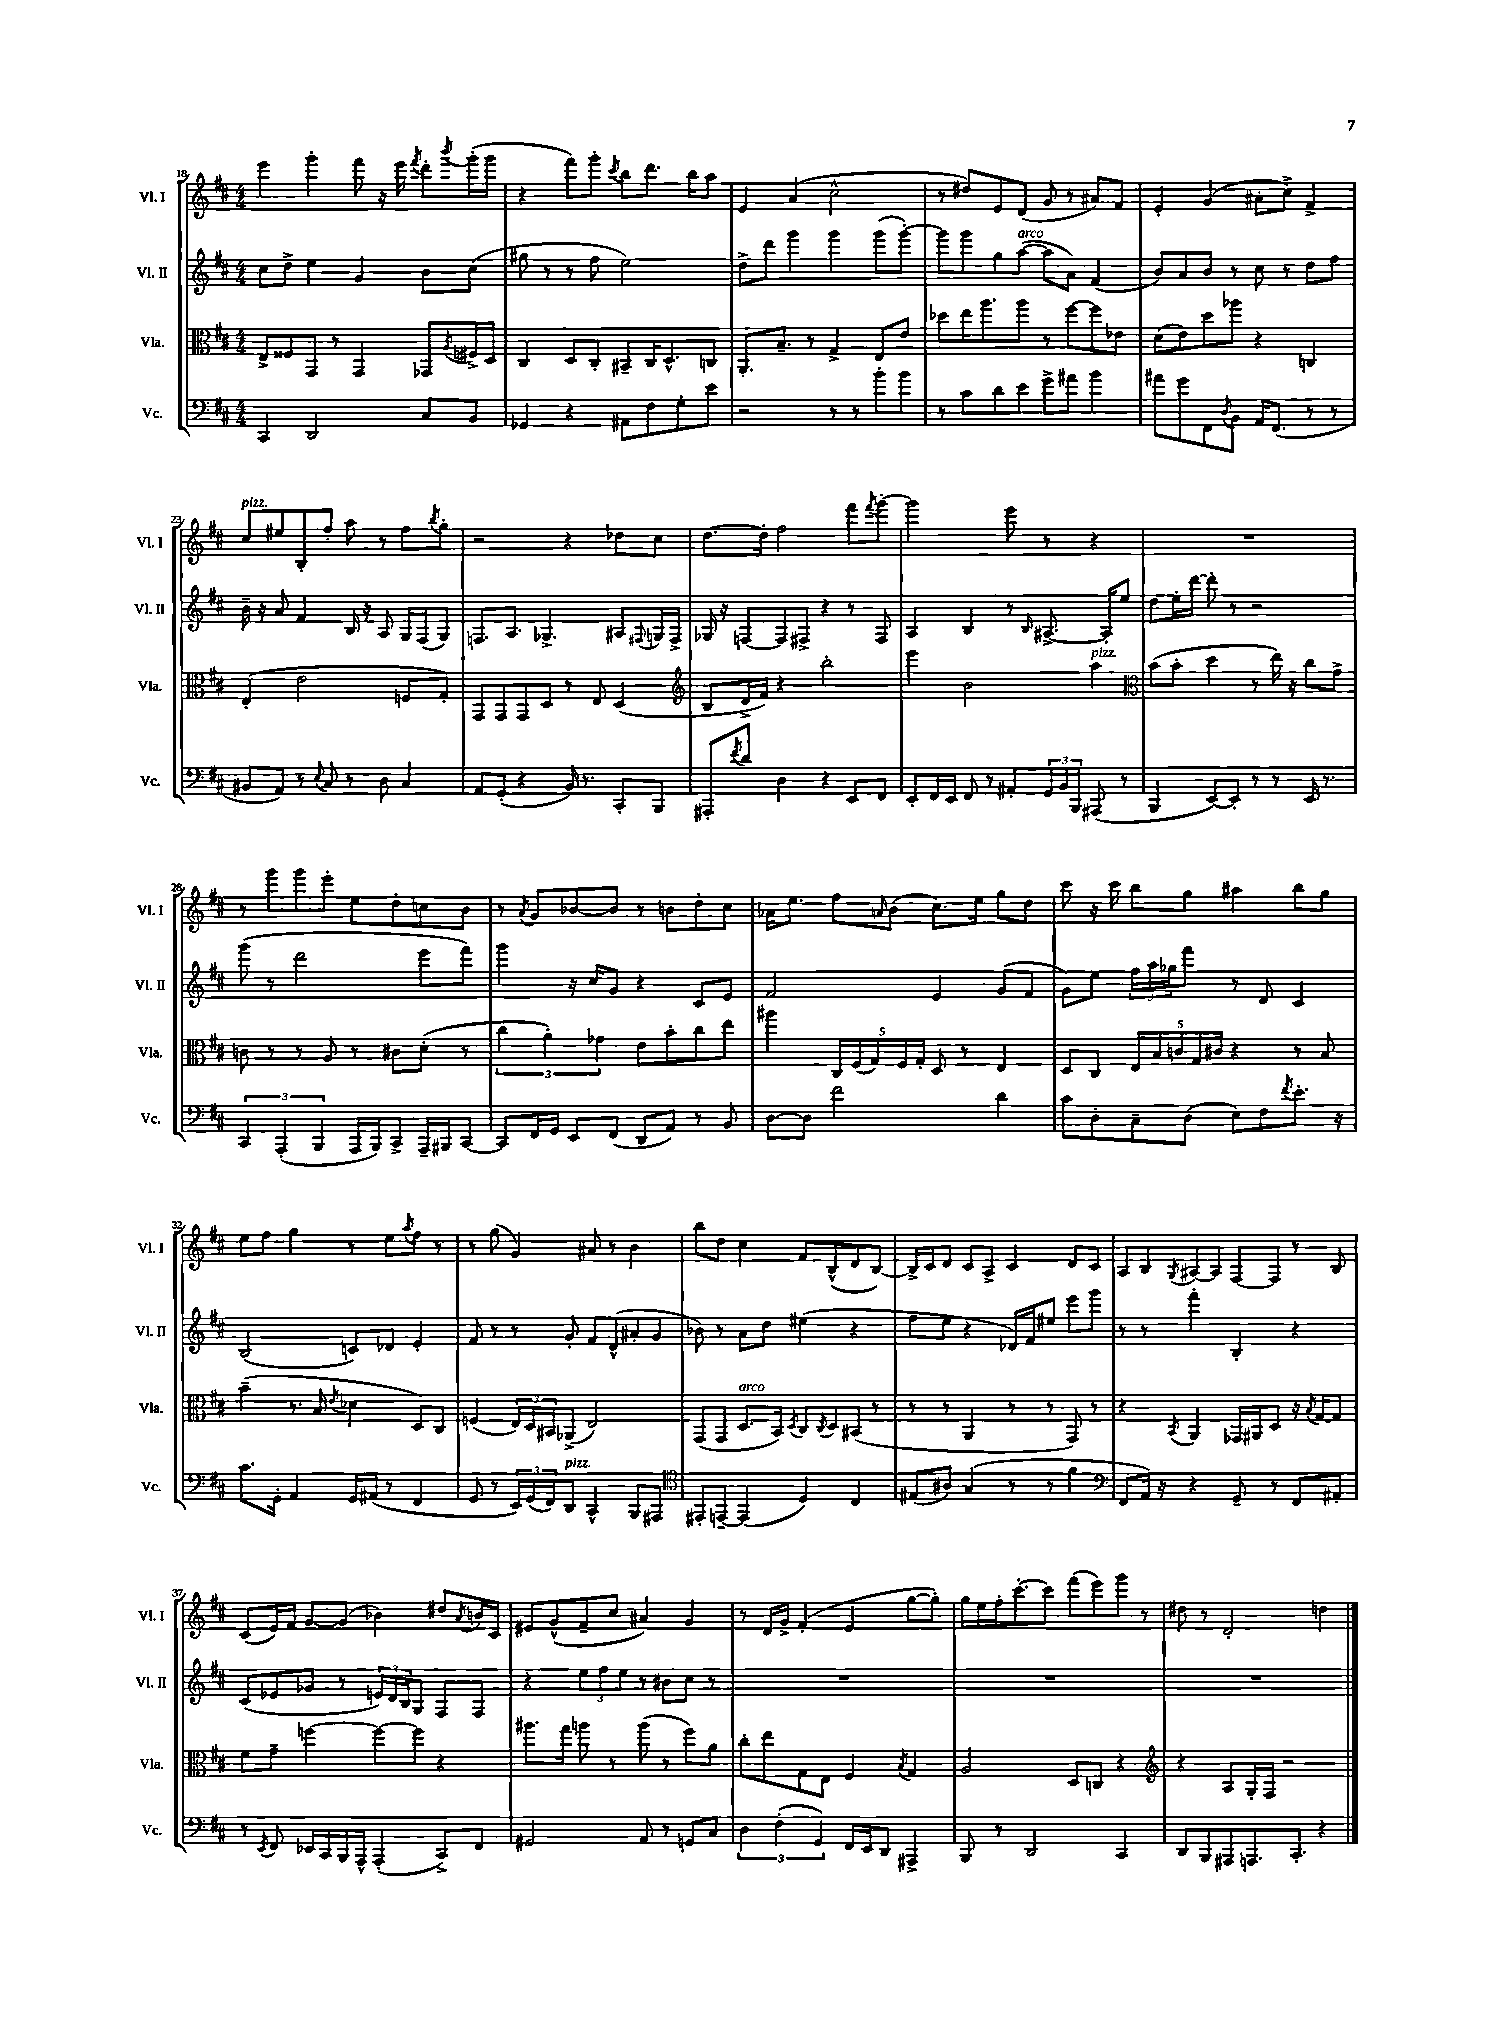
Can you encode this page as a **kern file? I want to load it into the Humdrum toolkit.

**kern	**kern	**kern	**kern
*staff4	*staff3	*staff2	*staff1
*clefF4	*clefC3	*clefG2	*clefG2
*k[f#c#]	*k[f#c#]	*k[f#c#]	*k[f#c#]
*M4/4	*M4/4	*M4/4	*M4/4
4CC#	8E^	8cc#	4eee
.	8F##	8dd^	.
2DD	8GG	4ee	4ggg'
.	8r	.	.
.	4GG	4g	8fff#
.	.	.	16r
.	.	.	16eee
.	.	.	8qfff#
8C#	8GG-	8b	8ddd'
.	8qA	.	8qbbb
8BB	16F#^	(8cc#	(16ggg'
.	16D	.	16ggg
=	=	=	=
4GG-	4C#	8gg#	4r
.	.	8r	.
4r	8D	8r	8fff#)
.	8C#'	8ff#	8ggg'
.	.	.	8qccc#
8AA#	8BB#~	2ee)	8bb
8F#	16C#	.	8.ddd
.	8.D^^	.	.
8G'	.	.	.
.	.	.	16bb
8e	8C	.	8aa
=	=	=	=
2r	8.AA'	8dd^	4e
.	.	8ddd	.
.	8.B~	.	.
.	.	4ggg	(4a
.	8r	.	.
8r	4G^	4ggg	2cc#^^
8r	.	.	.
8b'	8E	(8ggg	.
8b	8e	[8ggg')	.
=	=	=	=
8r	8dd-	8ggg]	8r
8c#	16ee	8ggg	8dd#)
.	8.aa	.	.
8d	.	8gg	8e
8e	8aa	([8aa	(8d
8g^	8r	8aa]	8g
8a#	[8ff#	8a)	8r
4b	8ff#]	(4f#	8a#)
.	8e-	.	8f#
=	=	=	=
8a#	(8d	8b)	4e'
8g	8e)	8a	.
8FF#	8dd	8b	(4g
8qD	.	.	.
8BB	8aa-	8r	.
16AA	4r	8cc#	8a#'
(8.FF#	.	.	.
.	.	8r	8cc#^)
8r	4C	8dd	4f#^
8r	.	8ff#	.
=	=	=	=
8BB#	(4E'	16b~	8cc#
.	.	16r	.
8AA)	.	8a	8ee#
8r	2e	4f#	8B'
8qqE	.	.	.
8C#	.	.	8ff#'
8r	.	16B	8aa
.	.	16r	.
8D	.	8A	8r
4C#	8F	16G	8ff#
.	.	(16F#	.
.	.	.	8qbb
.	8G')	8G)	8gg'
=	=	=	=
8AA	8GG	8.F	2r
(8GG'	8GG	.	.
.	.	8.A	.
4r	8GG	.	.
.	8D	4.G-^	.
16BB)	8r	.	4r
8.r	.	.	.
.	8E	.	.
8CC#'	(4D	8A#	8dd-
.	.	8qqF#	.
8BBB	.	16G	8cc#
.	.	16F#^	.
=	=	=	=
*	*clefG2	*	*
8AAA#'	8B	16G-	[8.dd
.	.	16r	.
8qf#	.	.	.
8d	16d^	[8F	.
.	16f#)	.	16dd']
4D	4r	8F]	2ff#
.	.	8F#^	.
4r	2bb'	4r	.
8EE	.	8r	8fff#
.	.	.	8qfff#
8FF#	.	8F#	[8ggg'
=	=	=	=
8EE'	4eee	4A	2ggg]
16FF#	.	.	.
16EE	.	.	.
8FF#	2b	4B	.
8r	.	.	.
8AA#'	.	8r	8eee
.	.	16qqB	.
24GG	.	[8.A#^	8r
24BB	.	.	.
24BBB	.	.	.
(8AAA#	4aa	.	4r
.	.	16A#']	.
8r	.	8ee	.
=	=	=	=
*	*clefC3	*	*
4BBB	(8b	8dd	1r
.	8b'	16ee'	.
.	.	[16ddd	.
[8EE)	4dd	8ddd']	.
8EE']	.	8r	.
8r	8r	2r	.
8r	16ee)	.	.
.	16r	.	.
16EE	8cc#	.	.
8.r	.	.	.
.	8g^	.	.
=	=	=	=
6CC#	8c	(8ggg	8r
.	8r	8r	8ggg
(6AAA'	.	.	.
.	8r	2ddd	8ggg
6BBB	.	.	.
.	8A	.	8eee'
16AAA	8r	.	8ee
16BBB)	.	.	.
8CC#^	8c#	.	8dd'
16AAA~	(8d'	8eee	8cc
16BBB#	.	.	.
[8CC#	8r	8fff#)	8b
=	=	=	=
8CC#]	6cc#	4ggg	8r
.	.	.	8qa
16FF#	.	.	8g
.	6a')	.	.
16GG	.	.	.
8EE	.	16r	[8b-
.	.	16cc#	.
.	6g-	.	.
(8FF#	.	8g	8b-]
8DD	8e	4r	8r
8AA)	8b'	.	8b
8r	8cc#	8c#	8dd'
8BB	8ee	8e	8cc#
=	=	=	=
[8D	4aa#	2f#	16a-
.	.	.	8.ee
8D]	.	.	.
2f#	20C#	.	8ff#
.	(20F#	.	.
.	20G)	.	.
.	.	.	16qqa
.	.	.	(8b
.	20F#	.	.
.	20G'	.	.
.	8D	4e	8.cc#)
.	8r	.	.
.	.	.	16ee
4d	4E	(8g	8gg
.	.	8f#	8dd
=	=	=	=
8c#	8D	8g)	8ccc#
8D'	8C#	8ee	16r
.	.	.	16ccc#
8C#~	20E	24ff#	8bb
.	.	24aa	.
.	20B	.	.
.	.	24gg-	.
.	20c	.	.
(8D	.	8fff#	8gg
.	20G	.	.
.	20c#	.	.
8E)	4r	8r	4aa#
8F#	.	8d	.
8qf#	.	.	.
8.e'	8r	4c#	8bb
.	8B	.	8gg
16r	.	.	.
=	=	=	=
8.c#	(4b~	(2B	8ee
.	.	.	8ff#
16GG'	.	.	.
4AA	8.r	.	4gg
.	16B	.	.
.	8qe	.	.
16GG	4d-	8c)	8r
(16AA#	.	.	.
8r	.	8d-	8ee
.	.	.	8qaa
4FF#	8D)	4e'	8ff#
.	8C#	.	8r
=	=	=	=
8GG	(4F	8f#	8r
8r	.	8r	(8gg
24EE)	24E)	8r	4g)
(24GG	24D	.	.
24FF#)	24BB#	.	.
8DD	(8AA-^	8g'	.
4CC#^^	2E)	8f#	8a#
.	.	(8d^^	8r
8BBB	.	8a#'	4b
8AAA#	.	8g	.
=	=	=	=
*clefC4	*	*	*
8EE#'	(8GG	8b-)	8bb
[8EE~	8GG	8r	8dd
(4EE]	8.D	8a	4cc#
.	.	8dd	.
.	16BB)	.	.
.	8qD	.	.
4D)	8C#	(4ee#	8f#
.	8qC#	.	.
.	8D	.	(8B^^
4C#	(8BB#	4r	8d
.	8r	.	[8B)
=	=	=	=
(8E#	8r	8ff#	16B^]
.	.	.	16c#
8A#)	8r	8ee	8d
(4G	4AA	4r	8c#
.	.	.	8A^
8r	8r	16d-)	4c#
.	.	16f#	.
8r	8r	8ee#	.
4f#	8GG)	8eee	8d
.	8r	8ggg	8c#
=	=	=	=
*clefF4	*	*	*
8FF#	4r	8r	8A
16AA)	.	8r	8B
16r	.	.	.
.	8qBB	.	8qG
4r	4AA	4fff#'	[8A#
.	.	.	8A#]
8GG~	16GG-	4B'	[8F#
.	16AA#	.	.
8r	8D	.	8F#]
8FF#	16r	4r	8r
.	8qB	.	.
.	[16G	.	.
8AA#'	8G]	.	8B
=	=	=	=
8r	8f#	(8c#	(8c#
8qEE	.	.	.
8FF#	8g~	8e-	16e)
.	.	.	16f#
16EE-	[4ff	8g-	[8g
16CC#	.	.	.
16BBB	.	8r	(8g]
16AAA^^	.	.	.
(4AAA'	8ff_	24e)	4b-)
.	.	24d	.
.	.	24B	.
.	8ff]	8G	.
8CC#^)	4r	8F#	8dd#
.	.	.	8qa
8FF#	.	8F#	16b
.	.	.	16c#
=	=	=	=
2GG#	8.aa#	4r	8e#
.	.	.	(8g^^
.	16gg	.	.
.	8aa	12ee	8f#~
.	.	12ff#	.
.	8r	.	8cc#
.	.	12ee	.
8AA	(8aa	8r	4a#)
8r	8r	8b#	.
8GG	8ff#)	8cc#	4g
8C#	8a	8r	.
=	=	=	=
6D	8cc#'	1r	8r
.	8ee	.	16d
(6F#'	.	.	.
.	.	.	16g^
.	8G	.	(4f#'
6GG)	.	.	.
.	8E	.	.
16FF#	4F#	.	4e
16EE	.	.	.
8DD	.	.	.
.	8qB	.	.
4AAA#^	4G	.	[8gg
.	.	.	8gg'])
=	=	=	=
8BBB	2A	1r	16gg
.	.	.	16ee
8r	.	.	16ff#'
.	.	.	[8.ccc#'
2DD	.	.	.
.	.	.	8ccc#]
.	8D	.	(8fff#
.	8C	.	8eee)
4CC#	4r	.	8ggg
.	.	.	8r
=	=	=	=
*	*clefG2	*	*
8DD	4r	1r	8dd#
8BBB	.	.	8r
8AAA#	8A	.	2d'
8.AAA	16G'	.	.
.	16F#	.	.
.	2r	.	.
8.CC#'	.	.	.
4r	.	.	4dd
==	==	==	==
*-	*-	*-	*-
